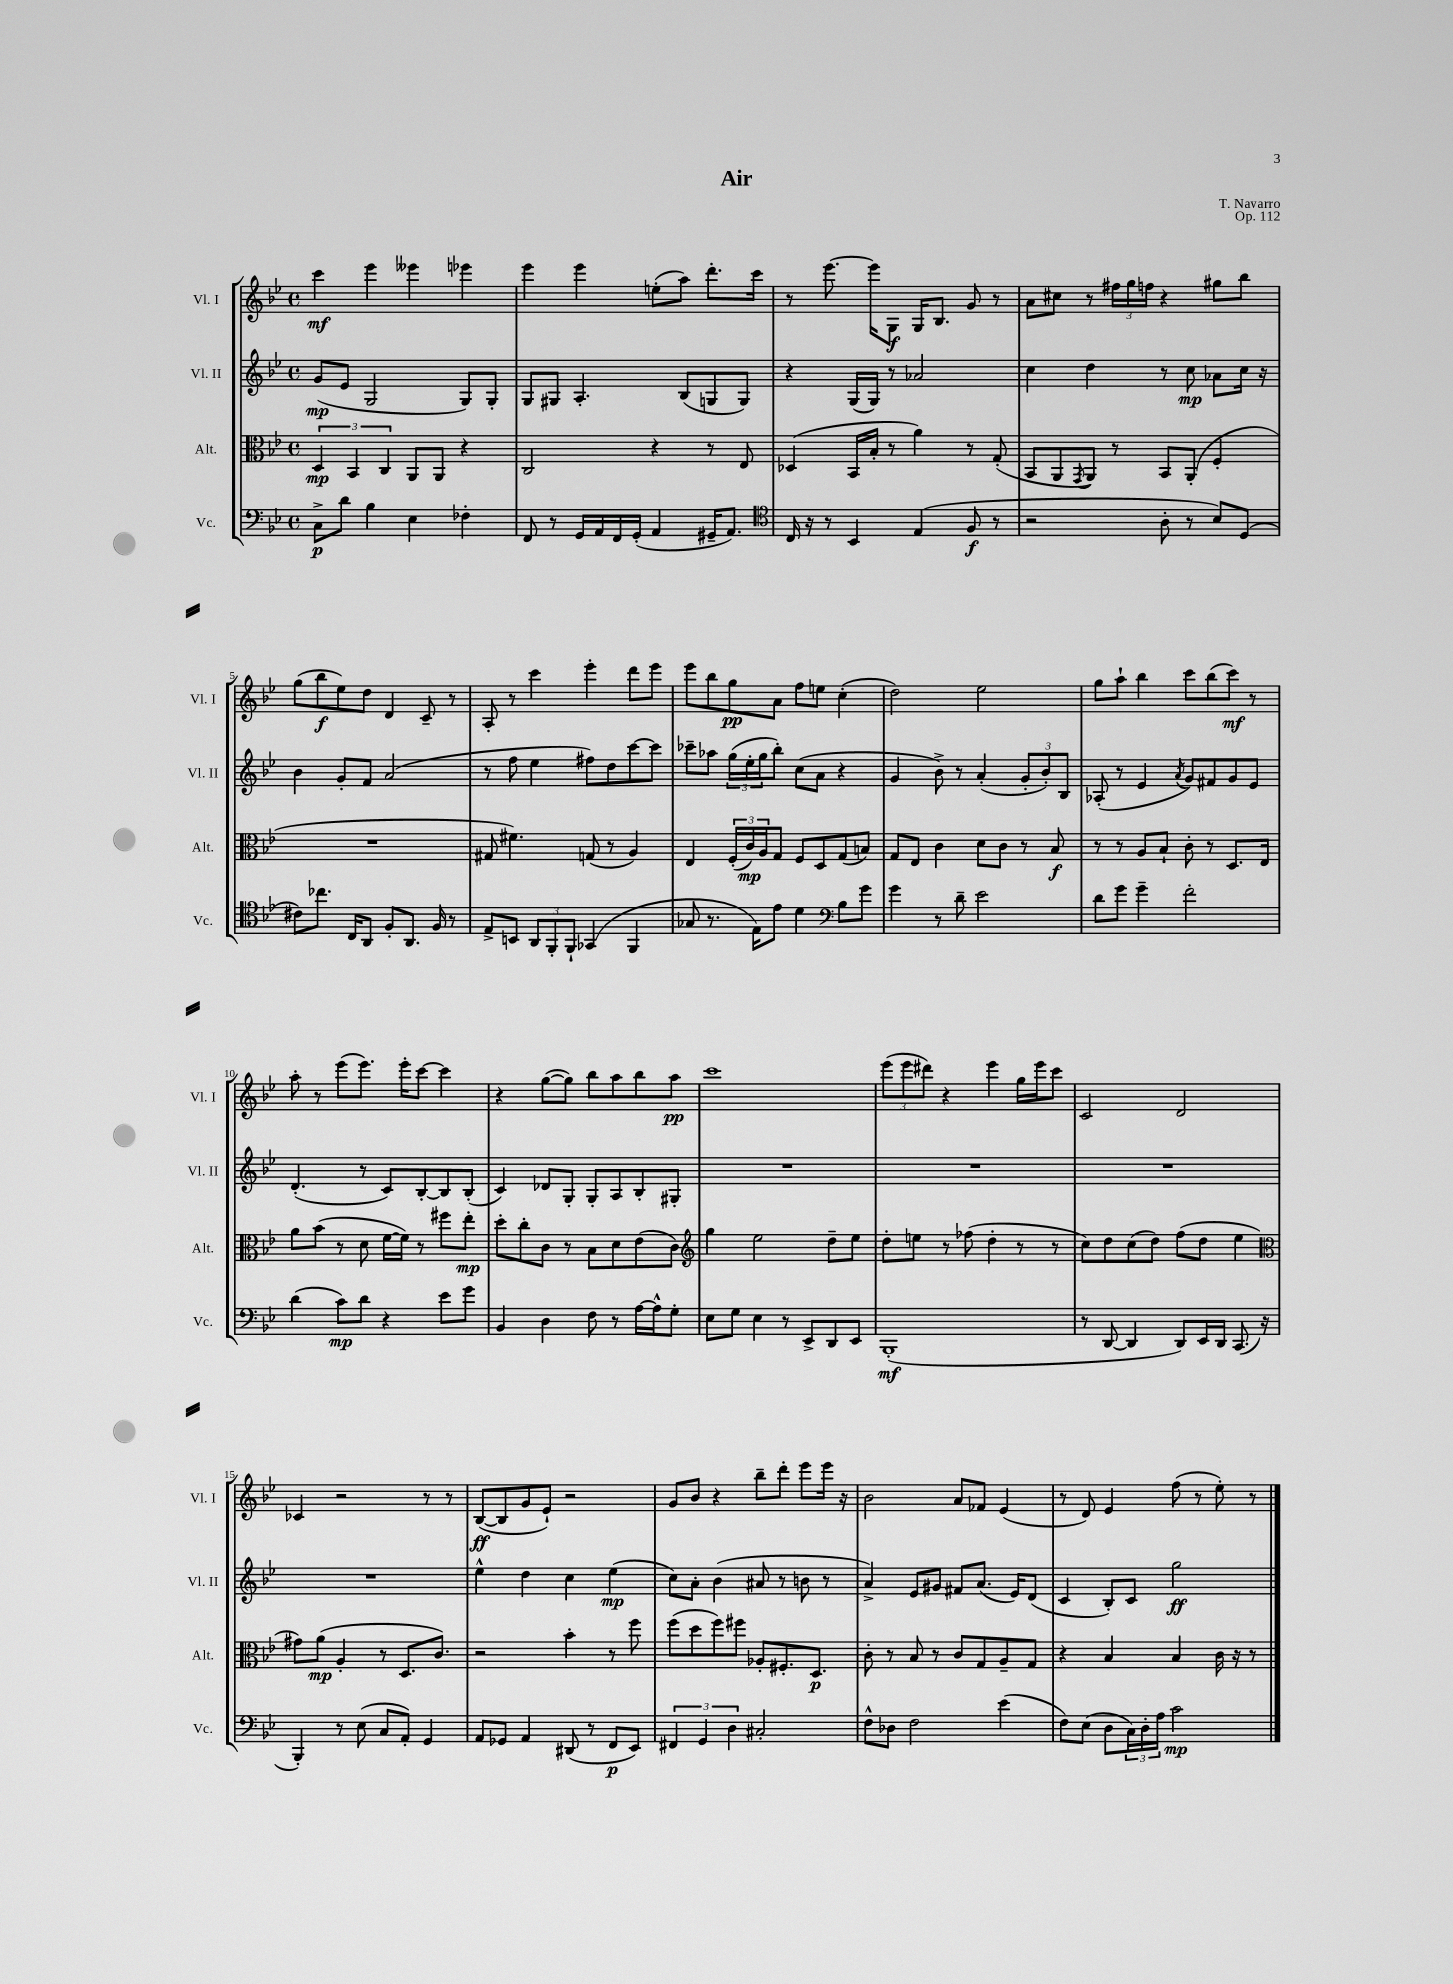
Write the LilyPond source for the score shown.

\header { title = "Air" composer = "T. Navarro" opus = "Op. 112" }
<<
\new StaffGroup <<
\new Staff = "s0" \with { instrumentName = "Vl. I" shortInstrumentName = "Vl. I" } {
    \clef treble \key bes \major \defaultTimeSignature \time 4/4
    c'''4\mf ees'''4 eeses'''4 ees'''4 |
    ees'''4 ees'''4 e''8-.( a''8) d'''8.-. c'''16 |
    r8 ees'''8.~ ees'''16 g8\f g16 bes8. g'8 r8 |
    a'8 cis''8 r8 \tuplet 3/2 { fis''16 g''16 f''16 } r4 gis''8 bes''8 |
    g''8( bes''8\f ees''8) d''8 d'4 c'8-- r8 |
    a8-. r8 c'''4 ees'''4-. d'''8 ees'''8 |
    ees'''8 bes''8 g''8\pp a'8 f''8 e''8 c''4-.( |
    d''2) ees''2 |
    g''8 a''8-! bes''4 c'''8 bes''8( c'''8\mf) r8 |
    a''8-. r8 ees'''8( ees'''8.) ees'''16-. c'''8~ c'''4 |
    r4 g''8~( g''8) bes''8 a''8 bes''8 a''8\pp |
    c'''1 |
    \tuplet 3/2 { ees'''8( ees'''8 dis'''8) } r4 ees'''4 g''16 ees'''16 c'''8 |
    c'2 d'2 |
    ces'4 r2 r8 r8 |
    bes8~\ff( bes8 g'8 ees'8-!) r2 |
    g'8 bes'8 r4 bes''8-- d'''8-. ees'''8 ees'''16 r16 |
    bes'2 a'8 fes'8 ees'4( |
    r8 d'8) ees'4 f''8( r8 ees''8-.) r8 \bar "|." |
}
\new Staff = "s1" \with { instrumentName = "Vl. II" shortInstrumentName = "Vl. II" } {
    \clef treble \key bes \major \defaultTimeSignature \time 4/4
    g'8\mp( ees'8 g2 g8) g8-. |
    g8 gis8 a4.-. bes8( g8 g8) |
    r4 g16( g16) r8 aes'2 |
    c''4 d''4 r8 c''8\mp aes'8 c''16 r16 |
    bes'4 g'8-. f'8 a'2( |
    r8 f''8 ees''4 fis''8) d''8 c'''8~ c'''8 |
    ces'''8-- aes''8 \tuplet 3/2 { g''16( ees''16-. g''16 } bes''8-.) c''8( a'8 r4 |
    g'4 bes'8->) r8 a'4-.( \tuplet 3/2 { g'8-. bes'8-.) bes8 } |
    aes8-.( r8 ees'4 \acciaccatura { a'8 } g'8) fis'8 g'8 ees'8 |
    d'4.-.( r8 c'8) bes8~-. bes8 bes8-.( |
    c'4) des'8 g8-. g8-. a8 bes8-. gis8-. |
    R1 |
    R1 |
    R1 |
    R1 |
    ees''4-^ d''4 c''4 ees''4\mp( |
    c''8) a'8-. bes'4( ais'8 r8 b'8 r8 |
    a'4->) ees'8 gis'8 fis'8 a'8.( ees'16) d'8( |
    c'4 bes8-.) c'8 g''2\ff \bar "|." |
}
\new Staff = "s2" \with { instrumentName = "Alt." shortInstrumentName = "Alt." } {
    \clef alto \key bes \major \defaultTimeSignature \time 4/4
    \tuplet 3/2 { d4\mp bes,4 c4 } a,8 a,8 r4 |
    c2 r4 r8 ees8 |
    des4( bes,16 bes16-. r8 a'4) r8 g8-.( |
    bes,8 a,8 \acciaccatura { g,8 } a,8) r8 bes,8 a,8-.( f4-. |
    R1 |
    gis8 fis'4.) g8( r8 a4) |
    ees4 \tuplet 3/2 { f16-.( c'16\mp) a16 } g8 f8 d8 g8( b8) |
    g8 ees8 c'4 d'8 c'8 r8 bes8\f |
    r8 r8 a8 bes8-! c'8-. r8 d8. ees16 |
    a'8 bes'8( r8 d'8 f'16~ f'16) r8 fis''8 ees''8-.\mp |
    d''8-. c''8-. c'8 r8 bes8 d'8 ees'8( c'8) |
    \clef treble g''4 ees''2 d''8-- ees''8 |
    d''8-. e''8 r8 fes''8( d''4-. r8 r8 |
    c''8) d''8 c''8( d''8) f''8( d''8 ees''4 |
    \clef alto gis'8) a'8\mp( a4-. r8 d8. c'8.) |
    r2 bes'4-. r8 f''8 |
    f''8( d''8 f''8) fis''8 aes8-. fis8.-. d8.\p |
    c'8-. r8 bes8 r8 c'8 g8 a8-- g8 |
    r4 bes4 bes4 c'16 r16 r8 \bar "|." |
}
\new Staff = "s3" \with { instrumentName = "Vc." shortInstrumentName = "Vc." } {
    \clef bass \key bes \major \defaultTimeSignature \time 4/4
    c8->\p d'8 bes4 ees4 fes4-. |
    f,8 r8 g,16 a,16 f,16 g,16-.( a,4 gis,16-- a,8.) |
    \clef tenor c16 r16 r8 bes,4 ees4( f8\f r8 |
    r2 a8-. r8 bes8) d8( |
    cis'8) ces''8. c16 a,8 f8-. a,8. f16 r8 |
    ees8-> b,8 \tuplet 3/2 { a,8 f,8-. f,8-! } ges,4( f,4 |
    ges8 r8. ees16) ees'8 d'4 \clef bass bes8 g'8 |
    g'4 r8 d'8-- ees'2 |
    d'8 g'8 g'4-- f'2-. |
    d'4( c'8\mp) d'8 r4 ees'8 g'8 |
    bes,4 d4 f8 r8 a16~ a16-^ g8-. |
    ees8 g8 ees4 r8 ees,8-> d,8 ees,8 |
    bes,,1-.\mf( |
    r8 d,8~ d,4 d,8) ees,16 d,16 c,8.( r16 |
    bes,,4-.) r8 ees8( c8 a,8-.) g,4 |
    a,8 ges,8 a,4 dis,8( r8 f,8\p ees,8) |
    \tuplet 3/2 { fis,4 g,4 d4 } cis2-. |
    f8-^ des8 f2 ees'4( |
    f8) ees8( d8 \tuplet 3/2 { c16) d16-. a16 } c'2\mp \bar "|." |
}
>>
>>
